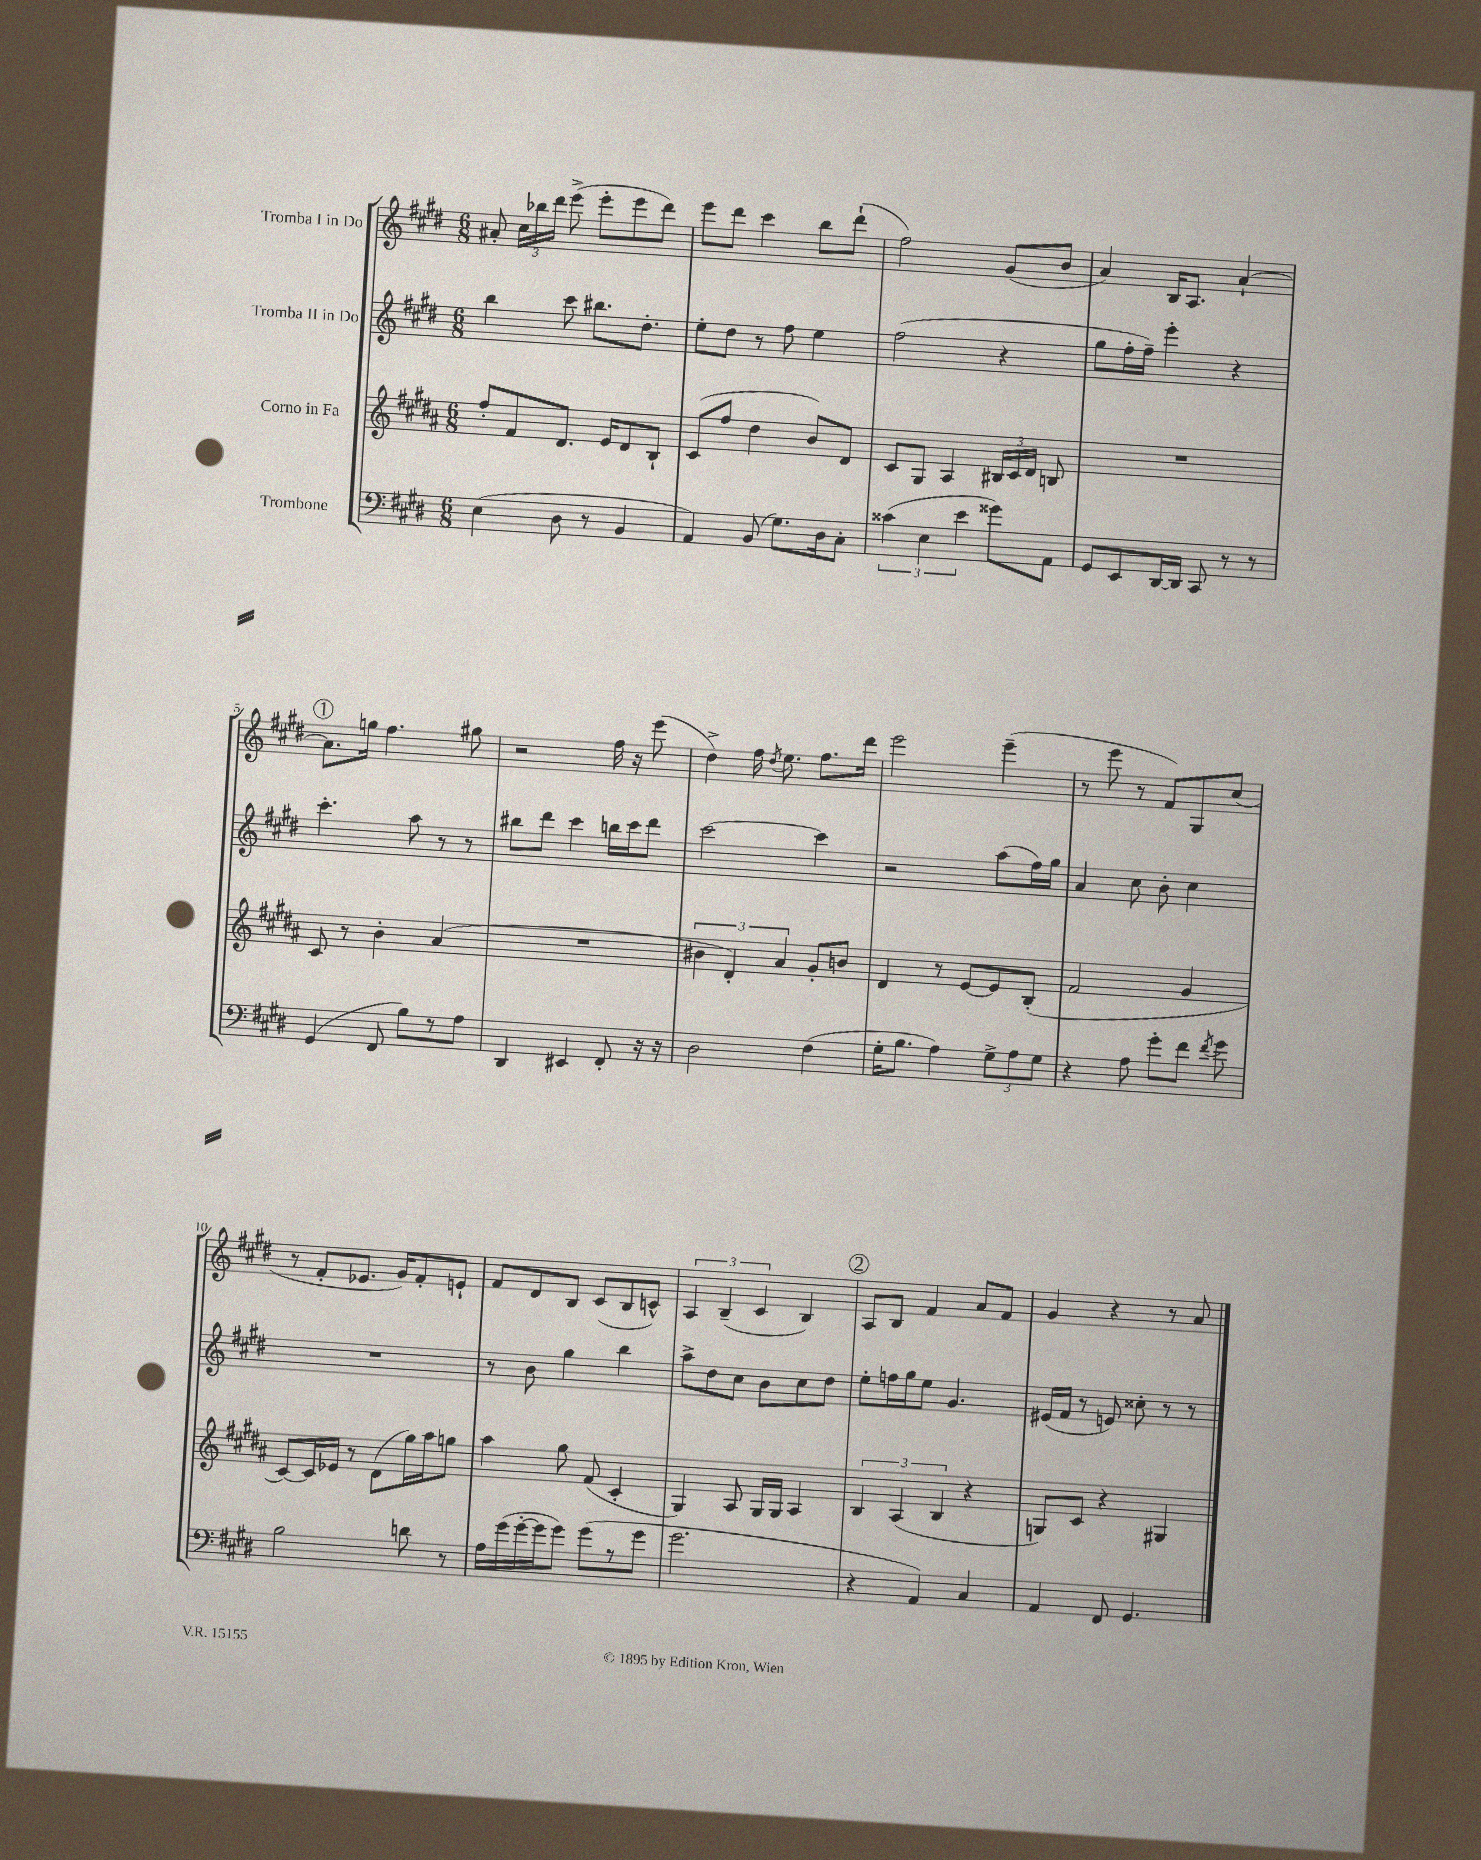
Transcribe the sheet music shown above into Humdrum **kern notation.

**kern	**kern	**kern	**kern
*part4	*part3	*part2	*part1
*staff4	*staff3	*staff2	*staff1
*I"Trombone	*I"Corno in Fa	*I"Tromba II in Do	*I"Tromba I in Do
*clefF4	*clefG2	*clefG2	*clefG2
*k[f#c#g#d#]	*k[f#c#g#d#a#]	*k[f#c#g#d#]	*k[f#c#g#d#]
*M6/8	*M6/8	*M6/8	*M6/8
=1	=1	=1	=1
(4E\	8ff#'/L	4bb\	8a#X'/
.	8f#/	.	24cc#\LL
.	.	.	24bb-X\
.	.	.	24ddd#\JJ
8D#\	8.d#/J	8ccc#\	(8eee^\
8r	.	8.bb#X\L	8eee'\L
.	16e/KL	.	.
4BB/	8d#/	.	8eee\
.	.	8.dd#'\J	.
.	8B`/J	.	8ddd#\J)
=2	=2	=2	=2
4AA/)	(8c#/L	8ee'\L	8eee\L
.	8ff#/J	8dd#\J	8ddd#\J
(8BB/	4dd#\	8r	4ccc#\
8.G#\L)	.	8ff#\	.
.	8b/L)	4ee\	8bb\L
16D#\k	.	.	.
8C#'\J	8d#/J	.	(8ddd#`\J
=3	=3	=3	=3
(6c##X\	8c#/L	(2ff#\	2ff#\)
.	8G#/J	.	.
6E\	.	.	.
.	4A#/	.	.
6e\	.	.	.
8g##X\L)	24B#X/LL	4r	(8g#/L
.	24c#/	.	.
.	24d#/JJ	.	.
8AA\J	8Bn/	.	8b/J
=4	=4	=4	=4
8GG#/L	2.r	8gg#\L	4a/)
8EE/	.	16ff#'\L	.
.	.	16ff#~\JJ)	.
[16DD#/L	.	4eee'\	16B/KL
16DD#/JJ]	.	.	8.A/J
8CC#/	.	.	.
8r	.	4r	[4a`/
8r	.	.	.
!!LO:LB:g=z
!!LO:REH:place=s1:t=1
=5	=5	=5	=5
(4GG#/	8c#/	4.ccc#'\	8.a\L]
.	8r	.	.
.	.	.	16ggn\Jk
8FF#/	4b'\	.	4.ff#\
8B\L)	.	8aa\	.
8r	(4a#/	8r	.
8A\J	.	8r	8gg#X\
=6	=6	=6	=6
4DD#/	2.r	8bb#X\L	2r
.	.	8ddd#\J	.
4EE#X/	.	4ccc#\	.
8FF#'/	.	16bbn\LL	16ff#\
.	.	16ccc#\J	16r
16r	.	8ddd#\J	(8eee\
16r	.	.	.
=7	=7	=7	=7
2D#\	6b#X\	[2ccc#\	4dd#^\)
.	6d#'/)	.	.
.	.	.	16ff#\
.	.	.	8qdd#/
.	.	.	8.ee\
.	6a#/	.	.
(4F#\	8g#'/L	4ccc#\]	8.ff#\L
.	8bn/J	.	.
.	.	.	16ddd#\Jk
=8	=8	=8	=8
16G#'\KL	4d#/	2r	2eee\
8.B\J	.	.	.
4A\)	8r	.	.
.	[8e/L	.	.
12G#^\L	8e/]	(8aa\L	(4eee~\
12A\	.	.	.
.	(8B'/J	16ff#\L)	.
12G#\J	.	.	.
.	.	16gg#\JJ	.
=9	=9	=9	=9
4r	2f#/	4a/	8r
.	.	.	8eee\
8A\	.	8cc#\	8r
8g#'\L	.	8b'\	8f#/L)
8f#\J	4g#/	4cc#\	8G#/
8qf#/	.	.	.
8g#\	.	.	(8cc#/J
!!LO:LB:g=z
=10	=10	=10	=10
2B\	[8c#/L)	2.r	8r
.	16c#/L]	.	8f#'/L
.	16e-X/JJ	.	.
.	8r	.	8.e-X/J
.	(8d#\L	.	.
.	.	.	16g#/KL)
8dn\	16gg#\L)	.	8f#'/
.	16aa#\J	.	.
8r	8ggn\J	.	8en`/J
=11	=11	=11	=11
16A\LL	4aa#\	8r	8f#/L
(16g#\	.	.	.
[16g#'\	.	8b\	8d#/
16g#\J]	.	.	.
8g#\J)	8gg#\	4gg#\	8B/J
(8g#\L	(8f#/	.	(8c#/L
8r	4c#'/	4bb\	8B/
8g#\J	.	.	8cn^^/J)
=12	=12	=12	=12
2.g#\	4G#/)	8aa^\L	6A/
.	.	8dd#\	.
.	.	.	(6B~/
.	8A#/	8cc#\J	.
.	.	.	6c#/
.	16G#/LL	8b\L	.
.	16G#/JJ	.	.
.	4A#/	8cc#\	4B/)
.	.	8dd#\J	.
!!LO:REH:place=s1:t=2
=13	=13	=13	=13
4r	6B/	8ee'\L	8A/L
.	.	16ffn\L	8B/J
.	(6A#/	.	.
.	.	16gg#\J	.
4AA/)	.	8ee\J	4f#/
.	6B/	.	.
.	.	4.g#/	.
4C#/	4r	.	8a/L
.	.	.	8f#/J
=14	=14	=14	=14
4AA/	8Gn/L)	(16e#X/LL	4g#/
.	.	16f#/JJ	.
.	8c#/J	8r	.
8FF#/	4r	8en/)	4r
4.GG#/	.	8cc##X'\	.
.	4G#X/	8r	8r
.	.	8r	8a/
==	==	==	==
*-	*-	*-	*-
